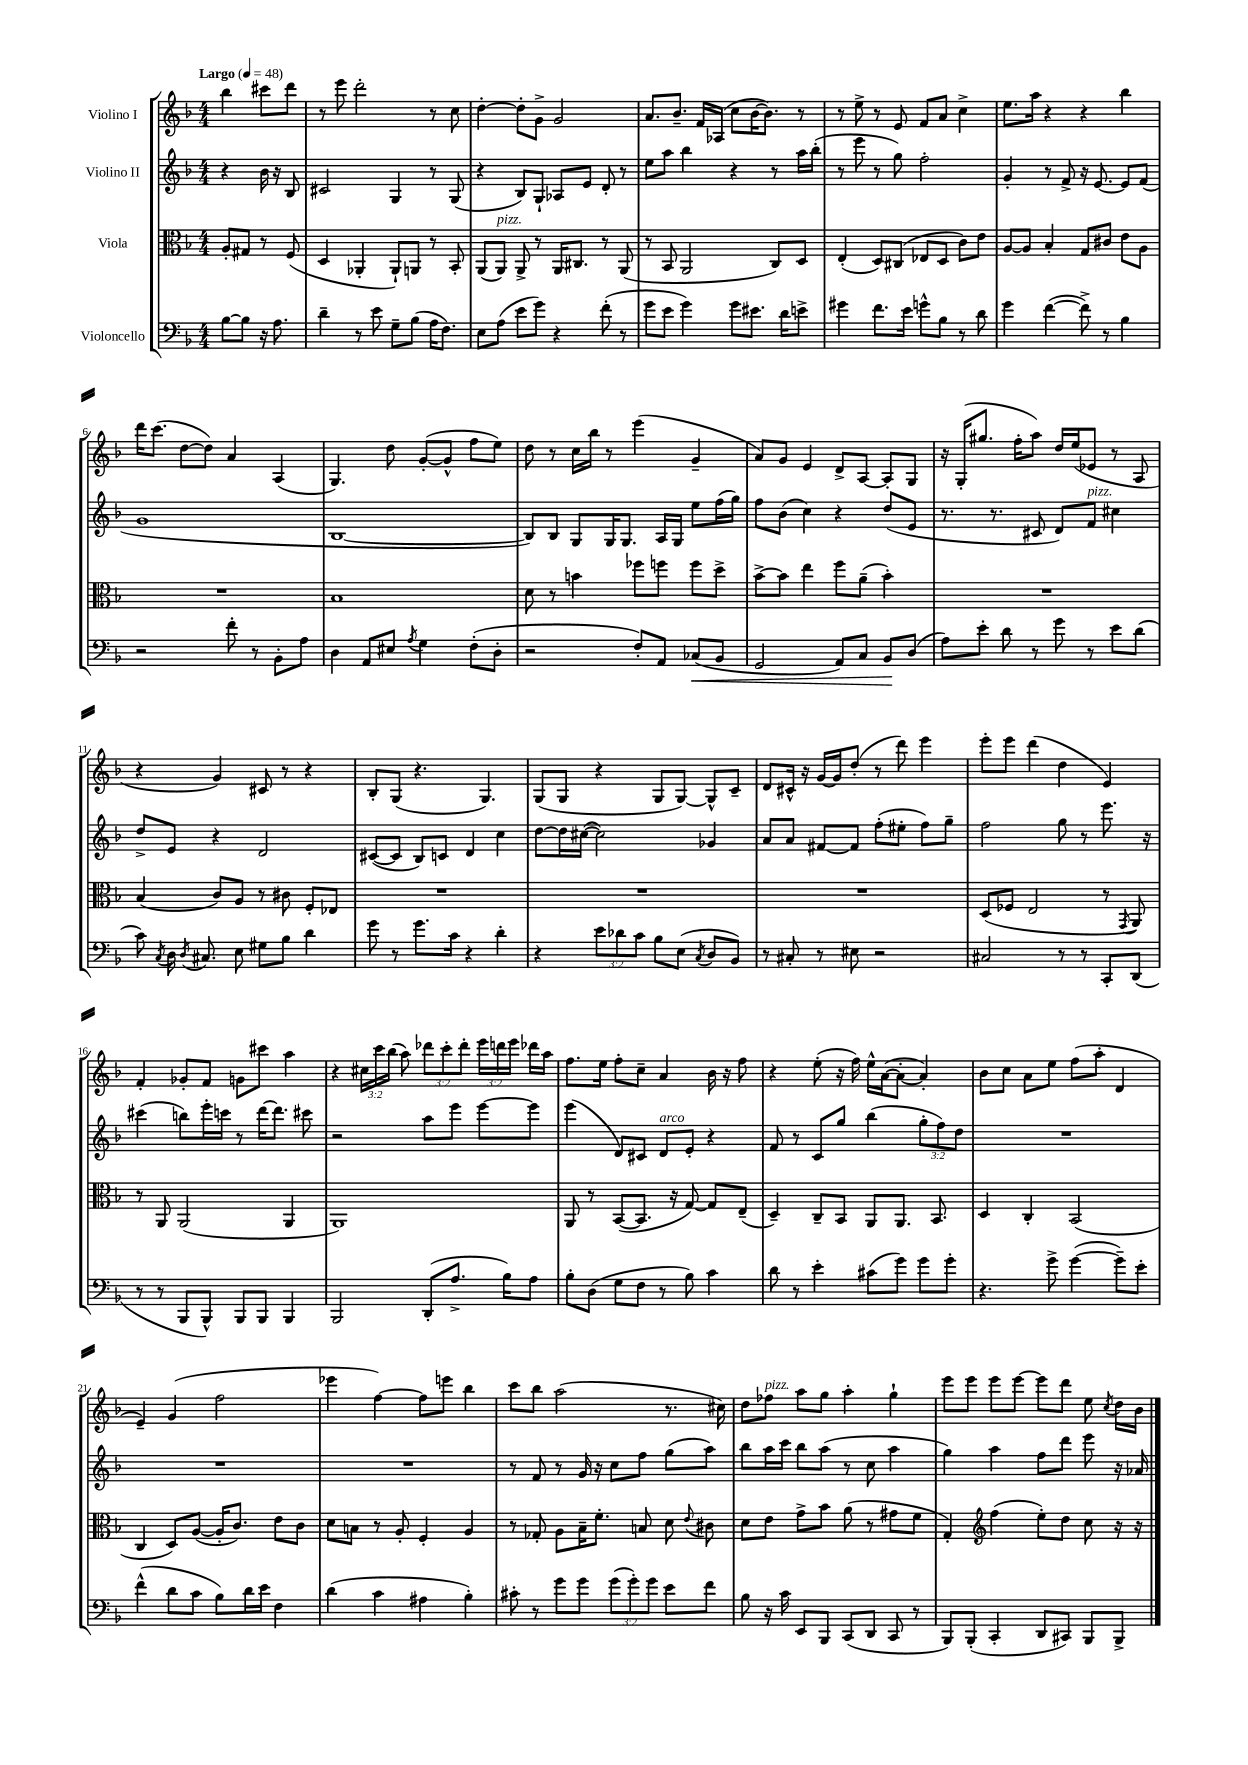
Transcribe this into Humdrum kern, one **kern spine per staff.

**kern	**dynam	**kern	**kern	**kern
*part4	*part4	*part3	*part2	*part1
*staff4	*staff4	*staff3	*staff2	*staff1
*I"Violoncello	*	*I"Viola	*I"Violino II	*I"Violino I
*clefF4	*	*clefC3	*clefG2	*clefG2
*k[b-]	*	*k[b-]	*k[b-]	*k[b-]
*M4/4	*	*M4/4	*M4/4	*M4/4
*MM48	*	*MM48	*MM48	*MM48
=	=	=	=	=
!	!	!	!	!LO:TX:a:B:t=Largo
[8B-\L	.	8A'/L	4r	4bb-\
8B-\J]	.	8G#X/J	.	.
16r	.	8r	16b-\	8ccc#X\L
8.A\	.	.	16r	.
.	.	(8F/	8B-/	8ddd\J
=1	=1	=1	=1	=1
4d~\	.	4D/	2c#X/	8r
.	.	.	.	8eee\
8r	.	4AA-X'/	.	2ddd'\
8e\	.	.	.	.
8G~\L	.	8AA-`/L)	4G/	.
(8B-\J	.	8AAn/J	.	.
16A\KL	.	8r	8r	8r
8.F\J)	.	.	.	.
.	.	8BB-'/	(8G/	8cc\
=2	=2	=2	=2	=2
8E\L	.	(8AA/L	4r	[4dd'\
!	!	!LO:TX:a:i:t=pizz.	!	!
(8A\J	.	8AA/J)	.	.
8e\L	.	8AA^/	8B-/L)	8dd'\L]
8g\J)	.	8r	8G`/J	8g^\J
4r	.	16AA/KL	8A-X/L	2g/
.	.	8.C#X/J	.	.
.	.	.	8e/J	.
(8f'\	.	8r	8d'/	.
8r	.	(8AA/	8r	.
=3	=3	=3	=3	=3
8g\L	.	8r	8ee\L	8.a/L
8e\J	.	8BB-/	8aa\J	.
.	.	.	.	8.b-~/J
4g\)	.	2AA/	4bb-\	.
.	.	.	.	16f/LL
.	.	.	.	(16A-X/JJ
8g\L	.	.	4r	8cc\L
8.e#X\J	.	.	.	[16b-\K
.	.	.	.	8.b-\J])
.	.	8C/L)	8r	.
16d\KL	.	.	.	.
8en^\J	.	8D/J	16aa\LL	8r
.	.	.	(16bb-'\JJ	.
=4	=4	=4	=4	=4
4g#X\	.	(4E'/	8r	8r
.	.	.	8eee\	8ee^\
8.f\L	.	8D/L)	8r	8r
.	.	(8C#X/J	8gg\)	8e/
16e\Jk	.	.	.	.
8gn^^\L	.	8E-X/L	2ff'\	8f/L
8B-\J	.	8D/J	.	8a/J
8r	.	8c\L)	.	4cc^\
8d\	.	8e\J	.	.
=5	=5	=5	=5	=5
4g\	.	[8A/L	4g'/	8.ee\L
.	.	8A/J]	.	.
.	.	.	.	16aa\Jk
([4f\	.	4B-'/	8r	4r
.	.	.	8f^/	.
8f^\])	.	8G/L	16r	4r
.	.	.	[8.e/	.
8r	.	8c#X/J	.	.
4B-\	.	8e\L	8e/L]	4bb-\
.	.	8A\J	(8f/J	.
!!LO:LB:g=z
=6	=6	=6	=6	=6
2r	.	1r	1g	16ddd\KL
.	.	.	.	(8.ccc\J
.	.	.	.	[8dd\L
.	.	.	.	8dd\J])
8f'\	.	.	.	4a/
8r	.	.	.	.
8BB-'\L	.	.	.	(4A/
8A\J	.	.	.	.
=7	=7	=7	=7	=7
4D\	.	1B-	[1B-	4.G/)
8AA/L	.	.	.	.
8E#X/J	.	.	.	8dd\
8qA/	.	.	.	.
4G\	.	.	.	([8g'/L
.	.	.	.	8g^^/J]
(8F'\L	.	.	.	8ff\L
8D'\J	.	.	.	8ee\J)
=8	=8	=8	=8	=8
2r	.	8d\	8B-/L])	8dd\
.	.	8r	8B-/J	8r
.	.	4bn\	8G/L	16cc\LL
.	.	.	.	16bb-\JJ
.	.	.	16G/K	8r
.	.	.	8.G/J	.
8F'/L)	.	8ff-X\L	.	(4eee\
8AA/J	.	8ffn\J	16A/LL	.
.	.	.	16G/JJ	.
!	!LO:HP:b	!	!	!
(8C-X/L	<	8ff\L	8ee\L	4g~/
8BB-/J	.	8dd^\J	(16ff\L	.
.	.	.	16gg\JJ)	.
=9	=9	=9	=9	=9
2GG/	.	[8b-^\L	8ff\L	8a/L)
.	.	8b-\J]	(8b-\J	8g/J
.	.	4ee\	4cc\)	4e/
8AA/L)	.	8ff\L	4r	8d^/L
8C/J	.	(8a~\J	.	[8A/J
8BB-/L	.	4b-'\)	(8dd/L	8A'/L]
(8D/J	[	.	8e/J	8G/J
=10	=10	=10	=10	=10
8A\L)	.	1r	8.r	16r
.	.	.	.	(16G'/KL
8e'\J	.	.	.	8.gg#X/J
.	.	.	8.r	.
8d\	.	.	.	.
.	.	.	.	16ff'\KL
8r	.	.	8c#X/	8aa\J)
8g\	.	.	8d/L)	16dd/LL
.	.	.	.	(16ee/J
!	!	!	!LO:TX:a:i:t=pizz.	!
8r	.	.	8f/J	8e-X/J
8e\L	.	.	4cc#X\	8r
(8d\J	.	.	.	8A/
!!LO:LB:g=z
=11	=11	=11	=11	=11
8c\)	.	(4B-/	8dd^/L	4r
8qC/	.	.	.	.
16D\	.	.	8e/J	.
8qD/	.	.	.	.
8.C#X/	.	.	.	.
.	.	8c/L)	4r	4g/)
8E\	.	8A/J	.	.
8G#X\L	.	8r	2d/	8c#X/
8B-\J	.	8c#X\	.	8r
4d\	.	8F'/L	.	4r
.	.	8E-X/J	.	.
=12	=12	=12	=12	=12
8g\	.	1r	([8c#X/L	8B-'/L
8r	.	.	8c#/J]	(8G/J
8.g\L	.	.	8B-/L)	4.r
.	.	.	8cn/J	.
16c\Jk	.	.	.	.
4r	.	.	4d/	.
.	.	.	.	4.G/)
4d'\	.	.	4cc\	.
=13	=13	=13	=13	=13
4r	.	1r	[8dd\L	(8G/L
.	.	.	16dd\L]	8G/J
.	.	.	([16cc#X\JJ	.
12e\L	.	.	2cc#\])	4r
12d-X\	.	.	.	.
12c\J	.	.	.	.
8B-\L	.	.	.	8G/L
(8E\J	.	.	.	[8G/J)
8qC/	.	.	.	.
8D/L	.	.	4g-X/	8G^^/L]
8BB-/J)	.	.	.	8c~/J
=14	=14	=14	=14	=14
8r	.	1r	8a/L	8d/L
8C#X'/	.	.	8a/J	16c#X^^/Jk
.	.	.	.	16r
8r	.	.	[8f#X/L	[16g/LL
.	.	.	.	16g/J]
8E#X\	.	.	8f#/J]	(8dd'/J
2r	.	.	(8ff'\L	8r
.	.	.	8ee#X'\J	8ddd\)
.	.	.	8ff\L)	4eee\
.	.	.	8gg~\J	.
=15	=15	=15	=15	=15
2C#X/	.	(8D/L	2ff\	8eee'\L
.	.	8F-X/J	.	8eee\J
.	.	2E/	.	(4ddd\
8r	.	.	8gg\	4dd\
8r	.	.	8r	.
8CC'/L	.	8r	8.eee\	4e/)
.	.	8qGG/	.	.
(8DD/J	.	8AA/)	.	.
.	.	.	16r	.
!!LO:LB:g=z
=16	=16	=16	=16	=16
8r	.	8r	(4ccc#X\	4f'/
8r	.	8AA/	.	.
8BBB-/L	.	(2AA/	8bbn\L)	8g-X'/L
8BBB-^^/J)	.	.	16eee'\L	8f/J
.	.	.	16cccn\JJ	.
8BBB-/L	.	.	8r	8gn\L
8BBB-/J	.	.	[16ddd\KL	8ccc#X\J
.	.	.	8.ddd\J]	.
4BBB-/	.	4AA/	.	4aa\
.	.	.	8ccc#X\	.
=17	=17	=17	=17	=17
2BBB-/	.	1AA)	2r	4r
.	.	.	.	24cc#X\LL
.	.	.	.	24ccc\
.	.	.	.	(24bb-\JJ
.	.	.	.	8aa\)
(8DD'/L	.	.	8aa\L	12ddd-X\L
.	.	.	.	12ccc'\
8.A^/J	.	.	8eee\J	.
.	.	.	.	12ddd-'\J
.	.	.	[8eee\L	24eee\LL
.	.	.	.	24dddn\
16B-\KL)	.	.	.	.
.	.	.	.	24eee\JJ
8A\J	.	.	8eee\J]	16ddd-X\LL
.	.	.	.	16aa\JJ
=18	=18	=18	=18	=18
8B-'\L	.	8AA/	(4eee\	8.ff\L
(8D\J	.	8r	.	.
.	.	.	.	16ee\Jk
8G\L	.	([8BB-/L	8d/L)	8ff'\L
8F\J	.	8.BB-/J]	8c#X/J	8cc~\J
!	!	!	!LO:TX:a:i:t=arco	!
8r	.	.	8d/L	4a/
.	.	16r	.	.
8B-\)	.	[8G/)	8e'/J	.
4c\	.	8G/L]	4r	16b-\
.	.	.	.	16r
.	.	(8E~/J	.	8ff\
=19	=19	=19	=19	=19
8d\	.	4D~/)	8f/	4r
8r	.	.	8r	.
4e'\	.	8C~/L	8c/L	(8ee'\
.	.	8BB-/J	8gg/J	16r
.	.	.	.	16ff\)
(8c#X\L	.	8AA/L	(4bb-\	16ee^^\LL
.	.	.	.	([16a\J
8g\J)	.	8.AA/J	.	8a'\J_
8g\L	.	.	12gg'\L	4a'/])
.	.	8.BB-/	.	.
.	.	.	12ff\)	.
8g'\J	.	.	.	.
.	.	.	12dd\J	.
=20	=20	=20	=20	=20
4.r	.	4D/	1r	8b-\L
.	.	.	.	8cc\J
.	.	4C'/	.	8a\L
8g^\	.	.	.	8ee\J
([4g\	.	(2BB-/	.	(8ff\L
.	.	.	.	8aa'\J
8g~\L])	.	.	.	4d/
8e'\J	.	.	.	.
!!LO:LB:g=z
=21	=21	=21	=21	=21
(4f^^\	.	4C/	1r	4e~/)
8d\L	.	8D/L)	.	(4g/
8c\J	.	([8A/J	.	.
8B-\L)	.	16A'/KL]	.	2ff\
.	.	8.c/J)	.	.
16d\L	.	.	.	.
16e\JJ	.	.	.	.
4F\	.	8e\L	.	.
.	.	8c\J	.	.
=22	=22	=22	=22	=22
(4d\	.	8d\L	1r	4eee-X\
.	.	8Bn\J	.	.
4c\	.	8r	.	[4ff\)
.	.	8A'/	.	.
4A#X\	.	4F'/	.	8ff\L]
.	.	.	.	8eeen\J
4B-'\)	.	4A/	.	4bb-\
=23	=23	=23	=23	=23
8c#X'\	.	8r	8r	8ccc\L
8r	.	8G-X'/	8f/	8bb-\J
8g\L	.	8A\L	8r	(2aa\
8g\J	.	16B-~\K	16g/	.
.	.	8.f'\J	16r	.
(12g\L	.	.	8cc\L	.
12g'\)	.	.	.	.
.	.	8Bn/	8ff\J	.
12g\J	.	.	.	.
8e\L	.	8d\	(8gg\L	8.r
.	.	8qqe/	.	.
8f\J	.	8c#X\	8aa\J)	.
.	.	.	.	16cc#X\)
=24	=24	=24	=24	=24
8B-\	.	8d\L	8bb-\L	8dd\L
!	!	!	!	!LO:TX:a:i:t=pizz.
16r	.	8e\J	16aa\L	8ff-X\J
16c\	.	.	16ccc\JJ	.
8EE/L	.	8g^\L	8bb-\L	8aa\L
8BBB-/J	.	8b-\J	(8aa\J	8gg\J
(8CC/L	.	(8a\	8r	4aa'\
8DD/J	.	8r	8cc\	.
8CC/	.	8g#X\L	4aa\	4gg`\
8r	.	8f\J	.	.
=25	=25	=25	=25	=25
8BBB-/L)	.	4G'/)	4gg\)	8eee\L
(8BBB-'/J	.	.	.	8eee\J
*	*	*clefG2	*	*
4CC'/	.	(4ff\	4aa\	8eee\L
.	.	.	.	[8eee\J
8DD/L	.	8ee'\L)	8ff\L	8eee\L]
8CC#X/J)	.	8dd\J	8ddd\J	8ddd\J
8BBB-/L	.	8cc\	8eee\	8ee\
.	.	.	.	8qcc/
8BBB-^/J	.	16r	16r	16dd\LL
.	.	16r	16a-X/	16b-\JJ
==	==	==	==	==
*-	*-	*-	*-	*-
